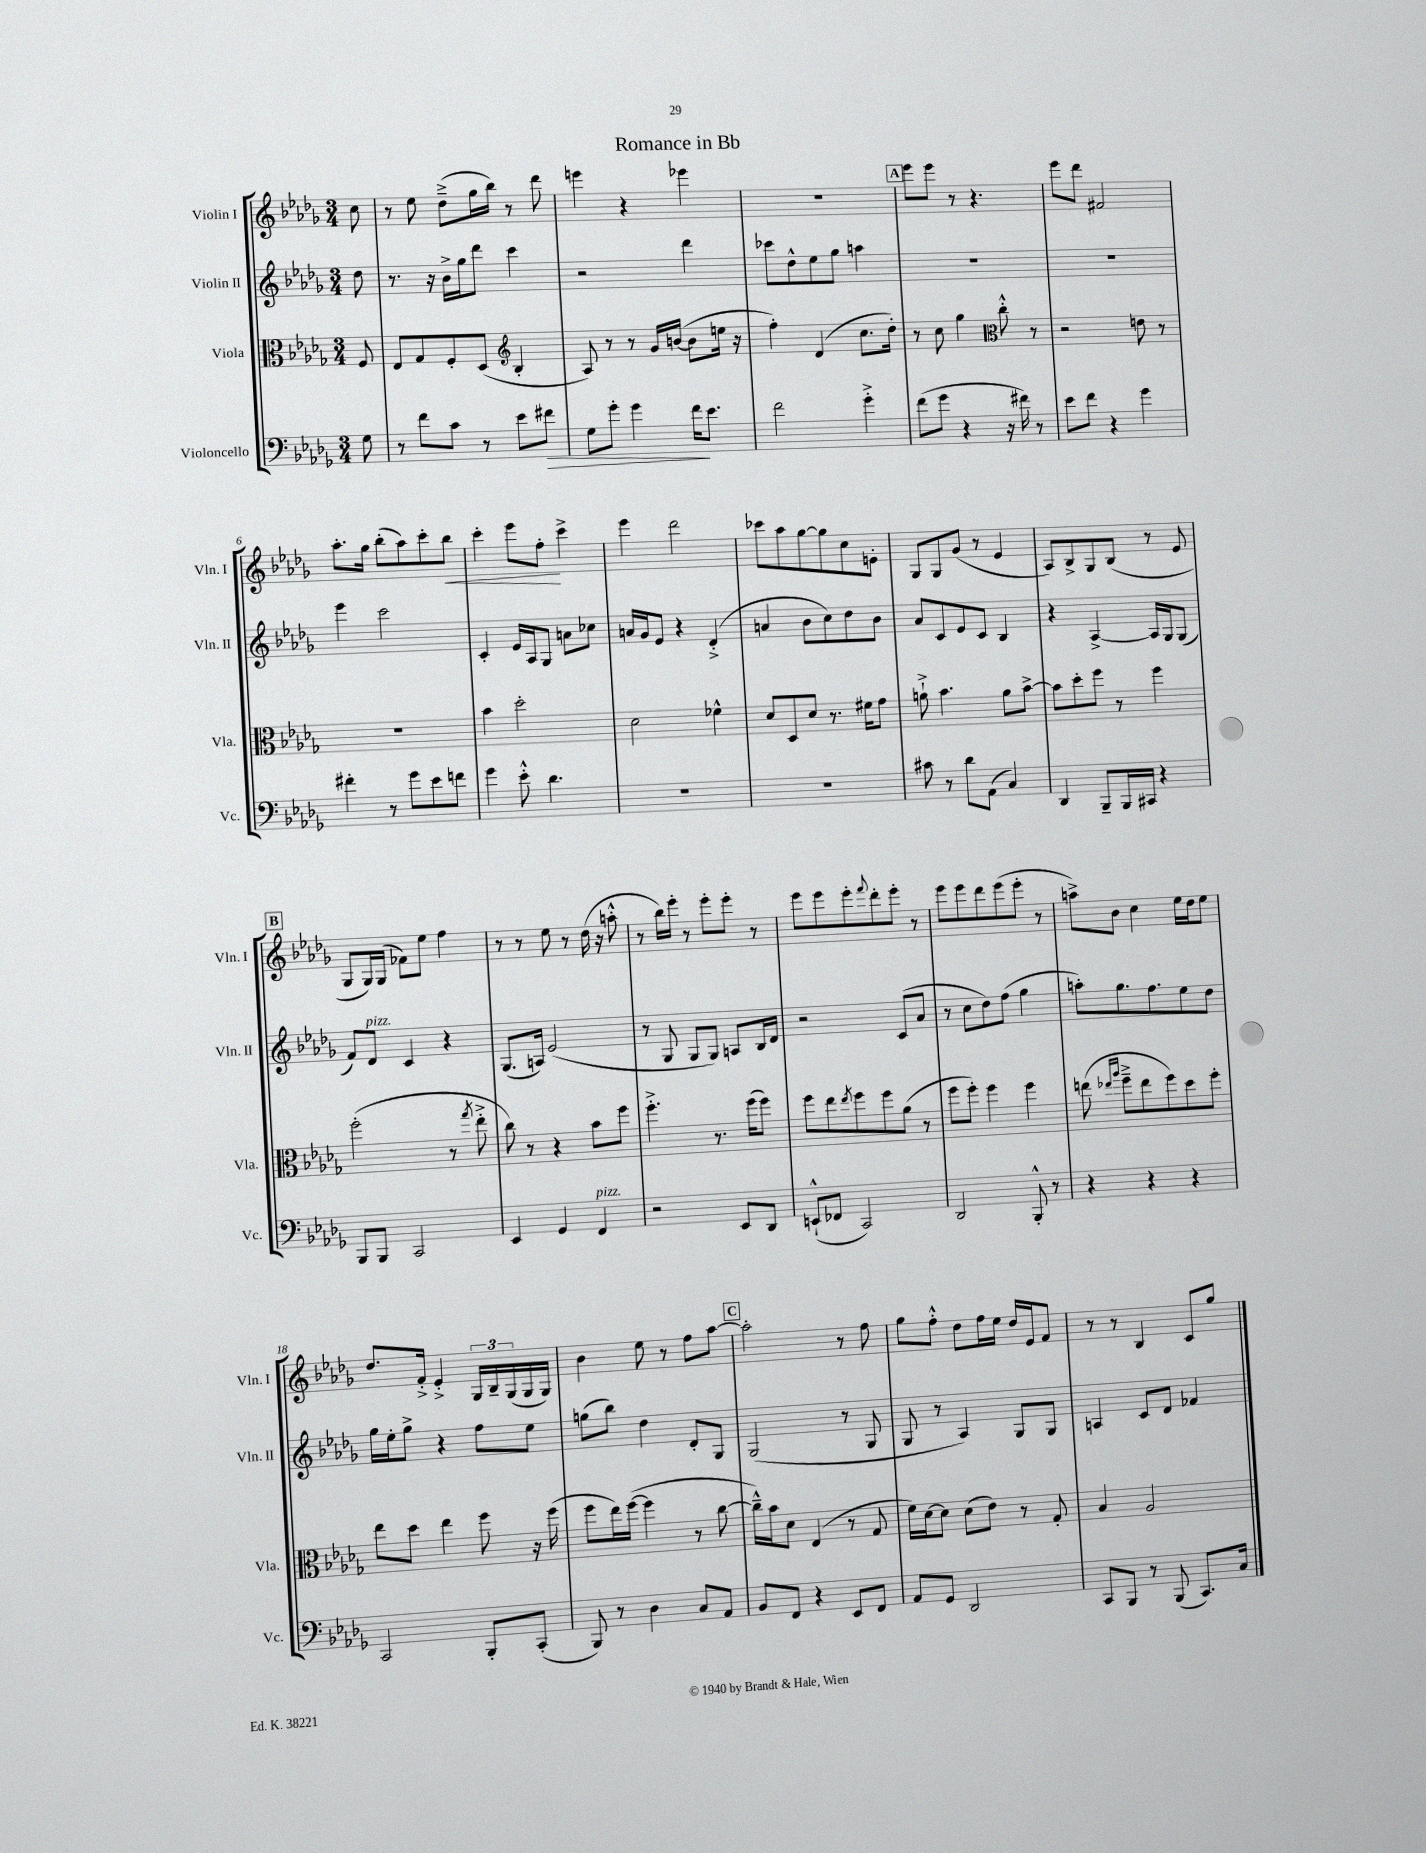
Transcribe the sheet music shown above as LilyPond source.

\header { title = "Romance in Bb" }
<<
\new StaffGroup <<
\new Staff = "s0" \with { instrumentName = "Violin I" shortInstrumentName = "Vln. I" } {
    \clef treble \key des \major \numericTimeSignature \time 3/4 \partial 8
    c''8 |
    r8 ees''8 des''8--->( ges''16 bes''16) r8 des'''8 |
    e'''4 r4 ees'''4 |
    R2. |
    \mark \markup { \box "A" } ees'''8 ees'''8 r8 r4. |
    ees'''8 des'''8 fis'2 |
    aes''8.-. ges''16 bes''8-.( aes''8) c'''8-. bes''8\< |
    c'''4-. ees'''8 f''8-.\! c'''4-> |
    ees'''4 des'''2 |
    ces'''8 aes''8 ges''8~ ges''8 c''8 e'8-. |
    ges8 ges8 ges'8( r8 ees'4 |
    aes8) bes8-> ges8 bes8( r8 ees'8 |
    \mark \markup { \box "B" } ges8 ges16) ges16( fes'8) ees''8 f''4 |
    r8 r8 ees''8 r8 des''16( r16 a''8-.-^ |
    r8 bes''16) ees'''16-. r8 ees'''8-. ees'''8-. r8 |
    ees'''8 ees'''8 ees'''8-. \appoggiatura { f'''8 } des'''8-. ees'''8-. r8 |
    ees'''8 ees'''8 des'''8 ees'''8( ees'''8-. r8 |
    a''8->) bes'8 c''4 ees''16 des''16 ees''8 |
    des''8. f'16-.-> ees'4-.-> \tuplet 3/2 { ges16 bes16-- ges16( } ges16 ges16) |
    bes'4 ees''8 r8 f''8 aes''8~ |
    \mark \markup { \box "C" } aes''2-. r8 f''8 |
    ges''8 f''8-.-^ des''8 f''16 ees''16 des''16 ees'16 f'8 |
    r8 r8 bes4 c'8 ges''8 \bar "|." |
}
\new Staff = "s1" \with { instrumentName = "Violin II" shortInstrumentName = "Vln. II" } {
    \clef treble \key des \major \numericTimeSignature \time 3/4 \partial 8
    des''8 |
    r8. r16 bes'16-> ges''16 des'''8 c'''4 |
    r2 des'''4 |
    ces'''8 des''8-^ ees''8 ges''8 a''4 |
    \mark \markup { \box "A" } R2. |
    R2. |
    ees'''4 c'''2 |
    c'4-. ees'16 aes16 ges8 a'8 ces''8 |
    a'16 ges'16 ees'8 r4 des'4-.->( |
    a'4 bes'8 c''8) des''8 bes'8 |
    aes'8 c'8 ees'8 c'8 bes4 |
    r4 aes4~-> aes16 ges16 ges8( |
    \mark \markup { \box "B" } f'8) des'8^\markup { \italic "pizz." } c'4 r4 |
    ges8.( a16) ees'2( |
    r8 ges8 ges8 ges8) a8 bes16 des'16 |
    r2 c'8( aes'8 |
    r8 c''8 des''8) f''8( ges''4 |
    a''8-.) ges''8. f''8. ees''8 des''8 |
    ges''16 ees''16-. ges''8-> r4 f''8 ees''8 |
    g''8( bes''8) des''4 des'8-. ges8 |
    \mark \markup { \box "C" } ges2( r8 ges8 |
    ges8 r8 aes4) ges8 ges8 |
    a4 c'8 des'8 fes'4 \bar "|." |
}
\new Staff = "s2" \with { instrumentName = "Viola" shortInstrumentName = "Vla." } {
    \clef alto \key des \major \numericTimeSignature \time 3/4 \partial 8
    f8 |
    ees8 ges8 f8-. des8( \clef treble bes4-. |
    aes8) r8 r8 ges'16 b'16~( b'8 e''16 r16 |
    f''4-.) des'4( c''8. des''16-.) |
    \mark \markup { \box "A" } r8 c''8 ges''4 \clef alto c''8-.-^ r8 |
    r2 e'8 r8 |
    R2. |
    bes'4 des''2-. |
    des'2 fes'4-^ |
    des'8 des8 des'8 r8. fis'16 ges'8 |
    a'8-!-> bes'4. a'8 bes'8~-> |
    bes'8 des''8-. f''8 r8 f''4 |
    \mark \markup { \box "B" } f''2-.( r8 \acciaccatura { ges''8 } ees''8-.-> |
    c''8) r8 r4 bes'8 f''8 |
    f''4.-.-> r8. f''16( f''8) |
    f''8 ees''8 \acciaccatura { ees''8 } f''8 f''8 aes'8( r8 |
    f''8 f''8-.) f''4 f''4 |
    e''8( \grace { ees''16 aes''16 } f''8---> ees''8 f''8) des''8 f''8-. |
    ees''8 des''8 ees''4 f''8 r16 f''16( |
    f''8 ees''16) f''16~( f''4 r8 c''8~ |
    \mark \markup { \box "C" } c''16---^) bes'16 des'8 ees4( r8 ges8 |
    f'16) des'16~ des'8 des'8( ees'8) r8 ges8-. |
    bes4 aes2 \bar "|." |
}
\new Staff = "s3" \with { instrumentName = "Violoncello" shortInstrumentName = "Vc." } {
    \clef bass \key des \major \numericTimeSignature \time 3/4 \partial 8
    ges8 |
    r8 f'8 c'8 r8 ees'8 fis'8\> |
    ges8 ges'8-. ges'4 f'16\! ees'8. |
    f'2 ges'4-.-> |
    \mark \markup { \box "A" } f'8( ges'8 r4 r16 fis'16) r8 |
    ees'8 f'8 r4 ges'4 |
    fis'4-. r8 ges'8 ees'8 f'8 |
    ges'4 ees'8-.-^ des'4. |
    R2. |
    R2. |
    cis'8 r8 des'8 aes,8( c4) |
    des,4 bes,,8-- bes,,16 cis,16 r4 |
    \mark \markup { \box "B" } bes,,8 bes,,8 c,2 |
    ees,4 ges,4 f,4^\markup { \italic "pizz." } |
    r2 ees,8 des,8 |
    e,8-!-^( fes,8 c,2) |
    des,2 bes,,8-.-^ r8 |
    r4 r4 r4 |
    c,2 bes,,8-. c,8-.( |
    bes,,8) r8 des4 c8 aes,8 |
    \mark \markup { \box "C" } bes,8 f,8 r4 ees,8 f,8 |
    aes,8 ges,8 des,2 |
    c,8 bes,,8 r8 bes,,8( c,8.) c16 \bar "|." |
}
>>
>>
